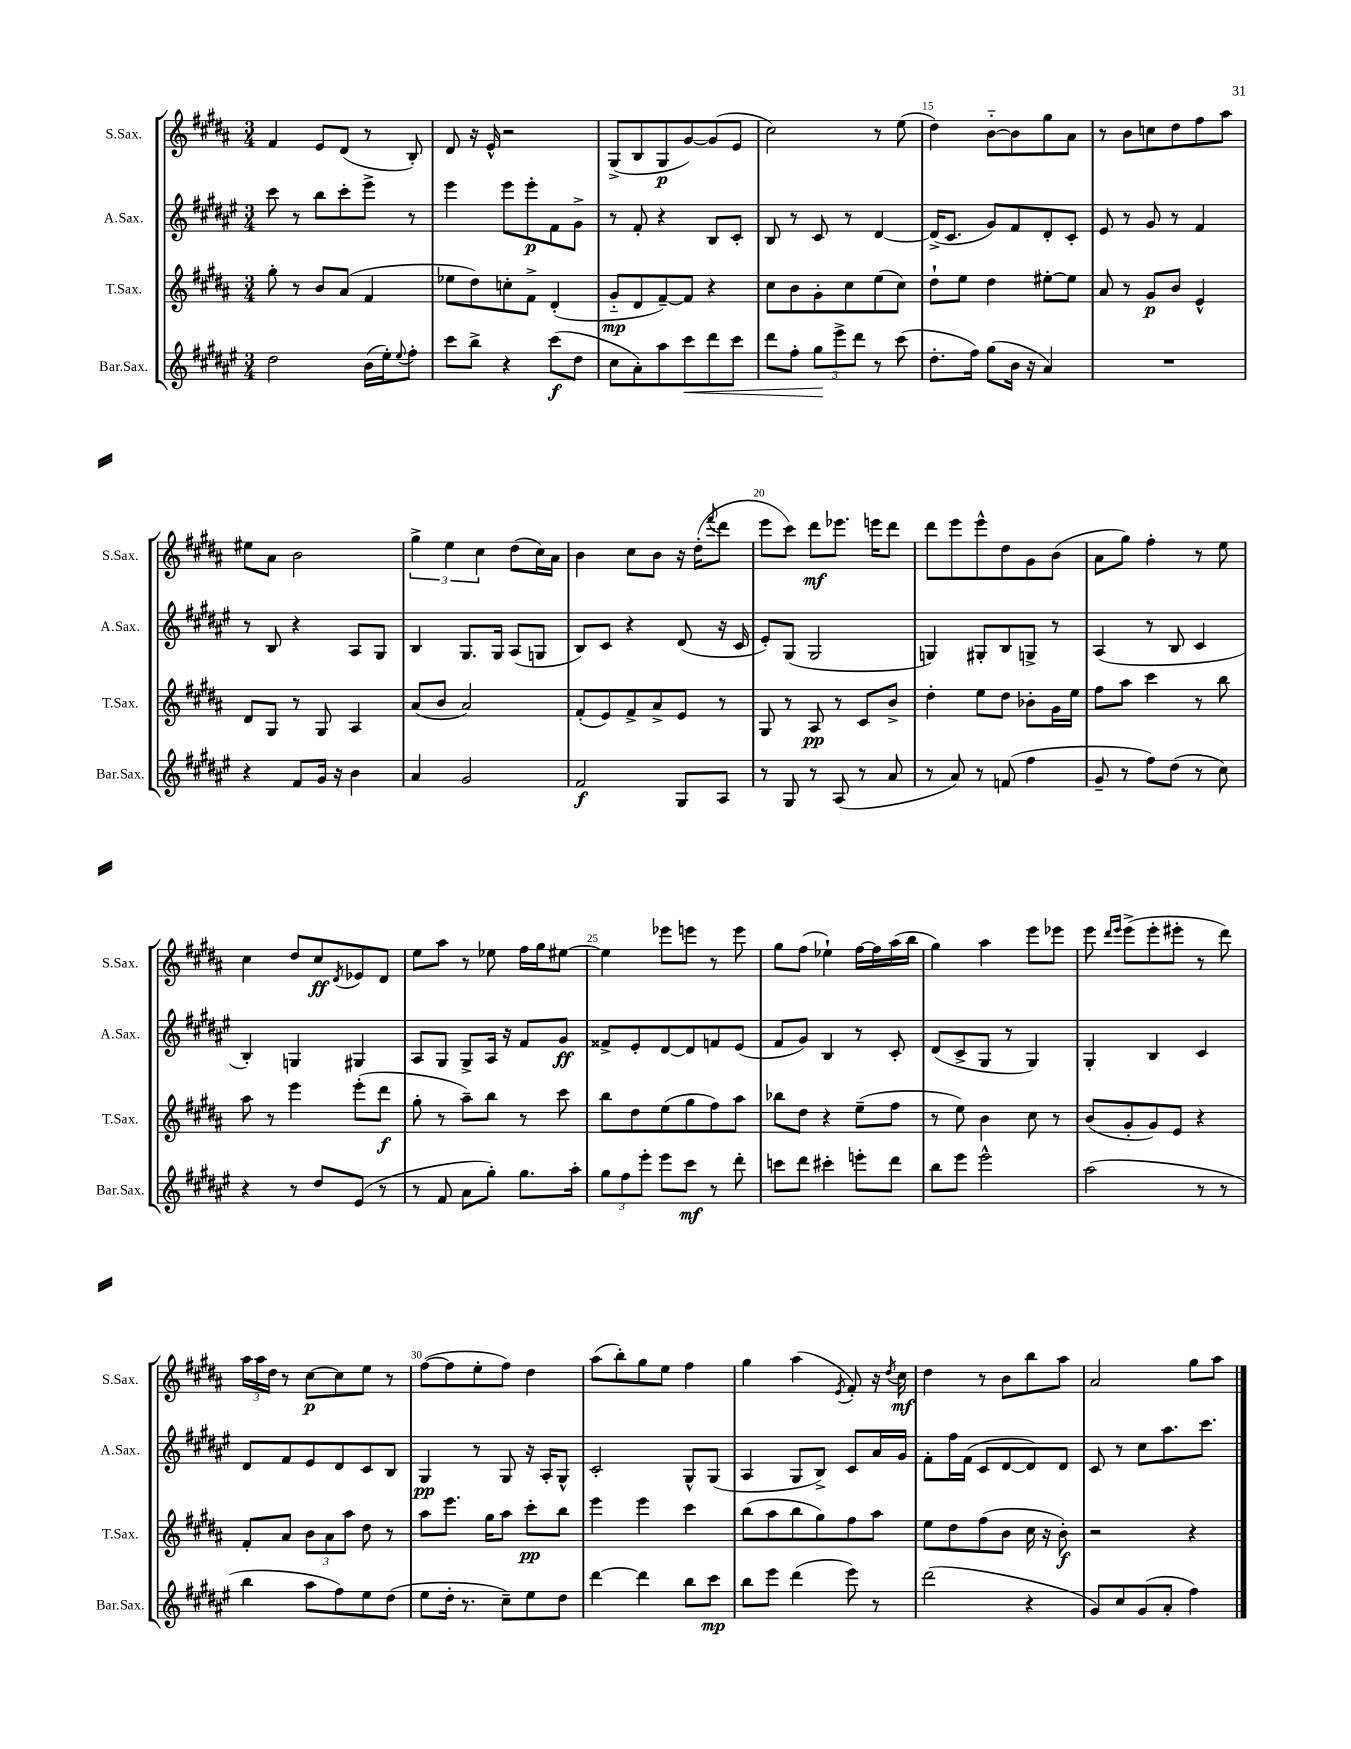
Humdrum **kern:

**kern	**dynam	**kern	**dynam	**kern	**dynam	**kern	**dynam
*part4	*part4	*part3	*part3	*part2	*part2	*part1	*part1
*staff4	*staff4	*staff3	*staff3	*staff2	*staff2	*staff1	*staff1
*I"Bar.Sax.	*	*I"T.Sax.	*	*I"A.Sax.	*	*I"S.Sax.	*
*I'Bar.Sax.	*	*I'T.Sax.	*	*I'A.Sax.	*	*I'S.Sax.	*
*clefG2	*	*clefG2	*	*clefG2	*	*clefG2	*
*k[f#c#g#d#a#e#]	*	*k[f#c#g#d#a#]	*	*k[f#c#g#d#a#e#]	*	*k[f#c#g#d#a#]	*
*M3/4	*	*M3/4	*	*M3/4	*	*M3/4	*
=11	=11	=11	=11	=11	=11	=11	=11
2dd#\	.	8gg#'\	.	8ccc#\	.	4f#/	.
.	.	8r	.	8r	.	.	.
.	.	8b/L	.	8bb\L	.	8e/L	.
.	.	(8a#/J	.	8ccc#'\	.	(8d#/J	.
(16b\LL	.	4f#/	.	8eee#^\J	.	8r	.
16ee#'\J)	.	.	.	.	.	.	.
8qqee#/	.	.	.	.	.	.	.
8ff#'\J	.	.	.	8r	.	8B'/)	.
=12	=12	=12	=12	=12	=12	=12	=12
8ccc#\L	.	8ee-X\L	.	4eee#\	.	8d#/	.
8bb^\J	.	8dd#\)	.	.	.	16r	.
.	.	.	.	.	.	16e^^/	.
4r	.	8ccn'\	.	8eee#\L	.	2r	.
.	.	8f#^\J	.	8eee#'\	p	.	.
(8ccc#\L	f	(4d#'/	.	8f#\	.	.	.
8dd#\J	.	.	.	8g#^\J	.	.	.
=13	=13	=13	=13	=13	=13	=13	=13
8cc#\L	.	8g#/L	mp	8r	.	(8G#^/L	.
8a#'\)	.	8d#/	.	8f#'/	.	8B/	.
8aa#\	.	[8f#~/)	.	4r	.	8G#/	p
!	!LO:HP:b	!	!	!	!	!	!
8ccc#\	<	8f#/J]	.	.	.	[8g#/)	.
8ddd#\	.	4r	.	8B/L	.	(8g#/]	.
8ccc#\J	.	.	.	8c#'/J	.	8e/J	.
=14	=14	=14	=14	=14	=14	=14	=14
8ddd#\L	.	8cc#\L	.	8B/	.	2cc#\)	.
8ff#'\J	.	8b\	.	8r	.	.	.
12gg#\L	.	8g#'\	.	8c#/	.	.	.
12eee#^\	[	.	.	.	.	.	.
.	.	8cc#\	.	8r	.	.	.
12ddd#\J	.	.	.	.	.	.	.
8r	.	(8ee\	.	[4d#/	.	8r	.
(8ccc#\	.	8cc#\J)	.	.	.	(8ee\	.
=15	=15	=15	=15	=15	=15	=15	=15
8.dd#'\L	.	8dd#`\L	.	(16d#^/KL]	.	4dd#\)	.
.	.	.	.	8.c#/J	.	.	.
.	.	8ee\J	.	.	.	.	.
16ff#\Jk)	.	.	.	.	.	.	.
(8gg#\L	.	4dd#\	.	8g#/L)	.	[8b\L	.
16b\Jk	.	.	.	8f#/	.	8b\]	.
16r	.	.	.	.	.	.	.
4a#/)	.	[8ee#X'\L	.	8d#'/	.	8gg#\	.
.	.	8ee#\J]	.	8c#'/J	.	8a#\J	.
=16	=16	=16	=16	=16	=16	=16	=16
2.r	.	8a#/	.	8e#/	.	8r	.
.	.	8r	.	8r	.	8b\L	.
.	.	8g#/L	p	8g#/	.	8ccn\	.
.	.	8b/J	.	8r	.	8dd#\	.
.	.	4e^^/	.	4f#/	.	8ff#\	.
.	.	.	.	.	.	8aa#\J	.
!!LO:LB:g=z
=17	=17	=17	=17	=17	=17	=17	=17
4r	.	8d#/L	.	8r	.	8ee#X\L	.
.	.	8G#/J	.	8B/	.	8a#\J	.
8f#/L	.	8r	.	4r	.	2b\	.
16g#/Jk	.	8G#/	.	.	.	.	.
16r	.	.	.	.	.	.	.
4b\	.	4A#/	.	8A#/L	.	.	.
.	.	.	.	8G#/J	.	.	.
=18	=18	=18	=18	=18	=18	=18	=18
4a#/	.	(8a#/L	.	4B/	.	6gg#^\	.
.	.	8b/J	.	.	.	.	.
.	.	.	.	.	.	6ee\	.
2g#/	.	2a#/)	.	8.G#/L	.	.	.
.	.	.	.	.	.	6cc#\	.
.	.	.	.	16G#/Jk	.	.	.
.	.	.	.	(8A#/L	.	(8dd#\L	.
.	.	.	.	8Gn/J	.	16cc#\L)	.
.	.	.	.	.	.	16a#\JJ	.
=19	=19	=19	=19	=19	=19	=19	=19
2f#/	f	(8f#'/L	.	8B/L)	.	4b\	.
.	.	8e/)	.	8c#/J	.	.	.
.	.	8f#^/	.	4r	.	8cc#\L	.
.	.	8a#^/	.	.	.	8b\J	.
8G#/L	.	8e/J	.	(8d#/	.	16r	.
.	.	.	.	.	.	(16dd#'\KL	.
.	.	.	.	.	.	8qfff#/	.
8A#/J	.	8r	.	16r	.	8ddd#\J	.
.	.	.	.	16c#/	.	.	.
=20	=20	=20	=20	=20	=20	=20	=20
8r	.	8G#/	.	8e#'/L)	.	8eee\L	.
8G#/	.	8r	.	(8G#/J	.	8ccc#\J)	.
8r	.	8A#/	pp	2G#/	.	8ddd#\L	mf
(8A#/	.	8r	.	.	.	8.eee-X\J	.
8r	.	8c#/L	.	.	.	.	.
.	.	.	.	.	.	16eeen\KL	.
8a#/	.	8b^/J	.	.	.	8ddd#\J	.
=21	=21	=21	=21	=21	=21	=21	=21
8r	.	4dd#'\	.	4Gn/)	.	8ddd#\L	.
8a#/)	.	.	.	.	.	8eee\	.
8r	.	8ee\L	.	8G#X'/L	.	8eee^^\	.
(8fn/	.	8dd#\J	.	8B/	.	8dd#\	.
4ff#\	.	8b-X'\L	.	8Gn^/J	.	8g#\	.
.	.	16g#\L	.	8r	.	(8b\J	.
.	.	16ee\JJ	.	.	.	.	.
=22	=22	=22	=22	=22	=22	=22	=22
8g#~/	.	8ff#\L	.	(4A#/	.	8a#\L	.
8r	.	8aa#\J	.	.	.	8gg#\J)	.
8ff#\L)	.	4ccc#\	.	8r	.	4ff#'\	.
(8dd#\J	.	.	.	8B/	.	.	.
8r	.	8r	.	4c#/	.	8r	.
8cc#\)	.	8bb\	.	.	.	8ee\	.
!!LO:LB:g=z
=23	=23	=23	=23	=23	=23	=23	=23
4r	.	8aa#\	.	4B'/)	.	4cc#\	.
.	.	8r	.	.	.	.	.
8r	.	4eee\	.	4Gn/	.	8dd#/L	.
8dd#/L	.	.	.	.	.	8cc#/	ff
.	.	.	.	.	.	8qd#/	.
(8e#/J	.	(8eee'\L	.	4G#X/	.	8e-X/	.
8r	.	8ddd#\J	f	.	.	8d#/J	.
=24	=24	=24	=24	=24	=24	=24	=24
8r	.	8gg#'\	.	8A#/L	.	8ee\L	.
8f#/	.	8r	.	8G#/J	.	8aa#\J	.
8a#\L	.	8aa#~\L)	.	8G#^/L	.	8r	.
8gg#'\J)	.	8bb\J	.	16A#/Jk	.	8ee-X\	.
.	.	.	.	16r	.	.	.
8.gg#\L	.	8r	.	8f#/L	.	16ff#\LL	.
.	.	.	.	.	.	16gg#\J	.
.	.	8ccc#\	.	8g#/J	ff	[8ee#X\J	.
16aa#'\Jk	.	.	.	.	.	.	.
=25	=25	=25	=25	=25	=25	=25	=25
12gg#\L	.	8bb\L	.	8f##X^/L	.	4ee#\]	.
12ff#\	.	.	.	.	.	.	.
.	.	8dd#\	.	8e#'/	.	.	.
12eee#'\J	.	.	.	.	.	.	.
8eee#\L	.	(8ee\	.	[8d#/	.	8eee-X\L	.
8ccc#\J	mf	8gg#\	.	8d#/]	.	8eeen\J	.
8r	.	8ff#\)	.	8fn/	.	8r	.
8ddd#'\	.	8aa#\J	.	(8e#/J	.	8eee\	.
=26	=26	=26	=26	=26	=26	=26	=26
8cccn\L	.	8bb-X\L	.	8f#/L	.	8gg#\L	.
8ddd#\J	.	8dd#\J	.	8g#/J)	.	(8ff#\J	.
4ccc#X'\	.	4r	.	4B/	.	4ee-X`\)	.
8eeen'\L	.	(8ee~\L	.	8r	.	[16ff#\LL	.
.	.	.	.	.	.	16ff#\]	.
8ddd#\J	.	8ff#\J	.	8c#'/	.	(16aa#\	.
.	.	.	.	.	.	16bb\JJ	.
=27	=27	=27	=27	=27	=27	=27	=27
8bb\L	.	8r	.	(8d#/L	.	4gg#\)	.
8eee#\J	.	8ee\)	.	8c#^/	.	.	.
2eee#^^\	.	4b\	.	8G#/J	.	4aa#\	.
.	.	.	.	8r	.	.	.
.	.	8cc#\	.	4G#/)	.	8eee\L	.
.	.	8r	.	.	.	8eee-X\J	.
=28	=28	=28	=28	=28	=28	=28	=28
(2aa#\	.	(8b/L	.	4G#'/	.	8eee\	.
.	.	.	.	.	.	16qqddd#/LL	.
.	.	.	.	.	.	16qqeee/JJ	.
.	.	8g#'/	.	.	.	(8eee^\L	.
.	.	8g#/)	.	4B/	.	8eee'\	.
.	.	8e/J	.	.	.	8eee#X'\J	.
8r	.	4r	.	4c#/	.	8r	.
8r	.	.	.	.	.	8ddd#\)	.
!!LO:LB:g=z
=29	=29	=29	=29	=29	=29	=29	=29
4bb\	.	8f#'/L	.	8d#/L	.	24aa#\LL	.
.	.	.	.	.	.	24aa#\	.
.	.	.	.	.	.	24dd#\JJ	.
.	.	8a#/J	.	8f#/	.	8r	.
8aa#\L	.	12b\L	.	8e#/	.	[8cc#\L	p
.	.	12a#\	.	.	.	.	.
8ff#\)	.	.	.	8d#/	.	8cc#\]	.
.	.	12aa#\J	.	.	.	.	.
8ee#\	.	8dd#\	.	8c#/	.	8ee\J	.
(8dd#\J	.	8r	.	8B/J	.	8r	.
=30	=30	=30	=30	=30	=30	=30	=30
8ee#\L	.	8aa#\L	.	4G#/	pp	([8ff#\L	.
16dd#'\Jk	.	8.eee\J	.	.	.	8ff#\]	.
8.r	.	.	.	.	.	.	.
.	.	.	.	8r	.	8ee'\	.
.	.	16gg#\KL	.	.	.	.	.
8cc#~\L)	.	8aa#\J	.	8G#/	.	8ff#\J)	.
8ee#\	.	8ccc#'\L	pp	16r	.	4dd#\	.
.	.	.	.	16A#'/KL	.	.	.
8dd#\J	.	8bb\J	.	8G#^^/J	.	.	.
=31	=31	=31	=31	=31	=31	=31	=31
[4ddd#\	.	4eee\	.	2c#'/	.	(8aa#\L	.
.	.	.	.	.	.	8bb'\)	.
4ddd#\]	.	4eee\	.	.	.	8gg#\	.
.	.	.	.	.	.	8ee\J	.
8bb\L	.	4ccc#\	.	8G#^^/L	.	4ff#\	.
8ccc#\J	mp	.	.	(8G#/J	.	.	.
=32	=32	=32	=32	=32	=32	=32	=32
8bb\L	.	(8bb\L	.	4A#/	.	4gg#\	.
8eee#\J	.	8aa#\	.	.	.	.	.
(4ddd#\	.	8bb\	.	8G#/L	.	(4aa#\	.
.	.	8gg#\)	.	8B^/J)	.	.	.
.	.	.	.	.	.	8qe/	.
8eee#\)	.	8ff#\	.	8c#/L	.	8f#'/)	.
8r	.	8aa#\J	.	16a#/L	.	16r	.
.	.	.	.	.	.	8qdd#/	.
.	.	.	.	16g#/JJ	.	16cc#\	mf
=33	=33	=33	=33	=33	=33	=33	=33
(2ddd#\	.	8ee\L	.	8f#'\L	.	4dd#\	.
.	.	8dd#\	.	16ff#\L	.	.	.
.	.	.	.	(16f#\JJ	.	.	.
.	.	(8ff#\	.	8c#/L	.	8r	.
.	.	8b\J	.	[8d#/	.	8b\L	.
4r	.	16cc#\	.	8d#/])	.	8bb\	.
.	.	16r	.	.	.	.	.
.	.	8b'\)	f	8d#/J	.	8aa#\J	.
=34	=34	=34	=34	=34	=34	=34	=34
8g#/L)	.	2r	.	8c#/	.	2a#/	.
8cc#/	.	.	.	8r	.	.	.
(8g#/	.	.	.	8cc#\L	.	.	.
8a#'/J	.	.	.	8.aa#\	.	.	.
4ff#\)	.	4r	.	.	.	8gg#\L	.
.	.	.	.	8.ccc#\J	.	.	.
.	.	.	.	.	.	8aa#\J	.
==	==	==	==	==	==	==	==
*-	*-	*-	*-	*-	*-	*-	*-
